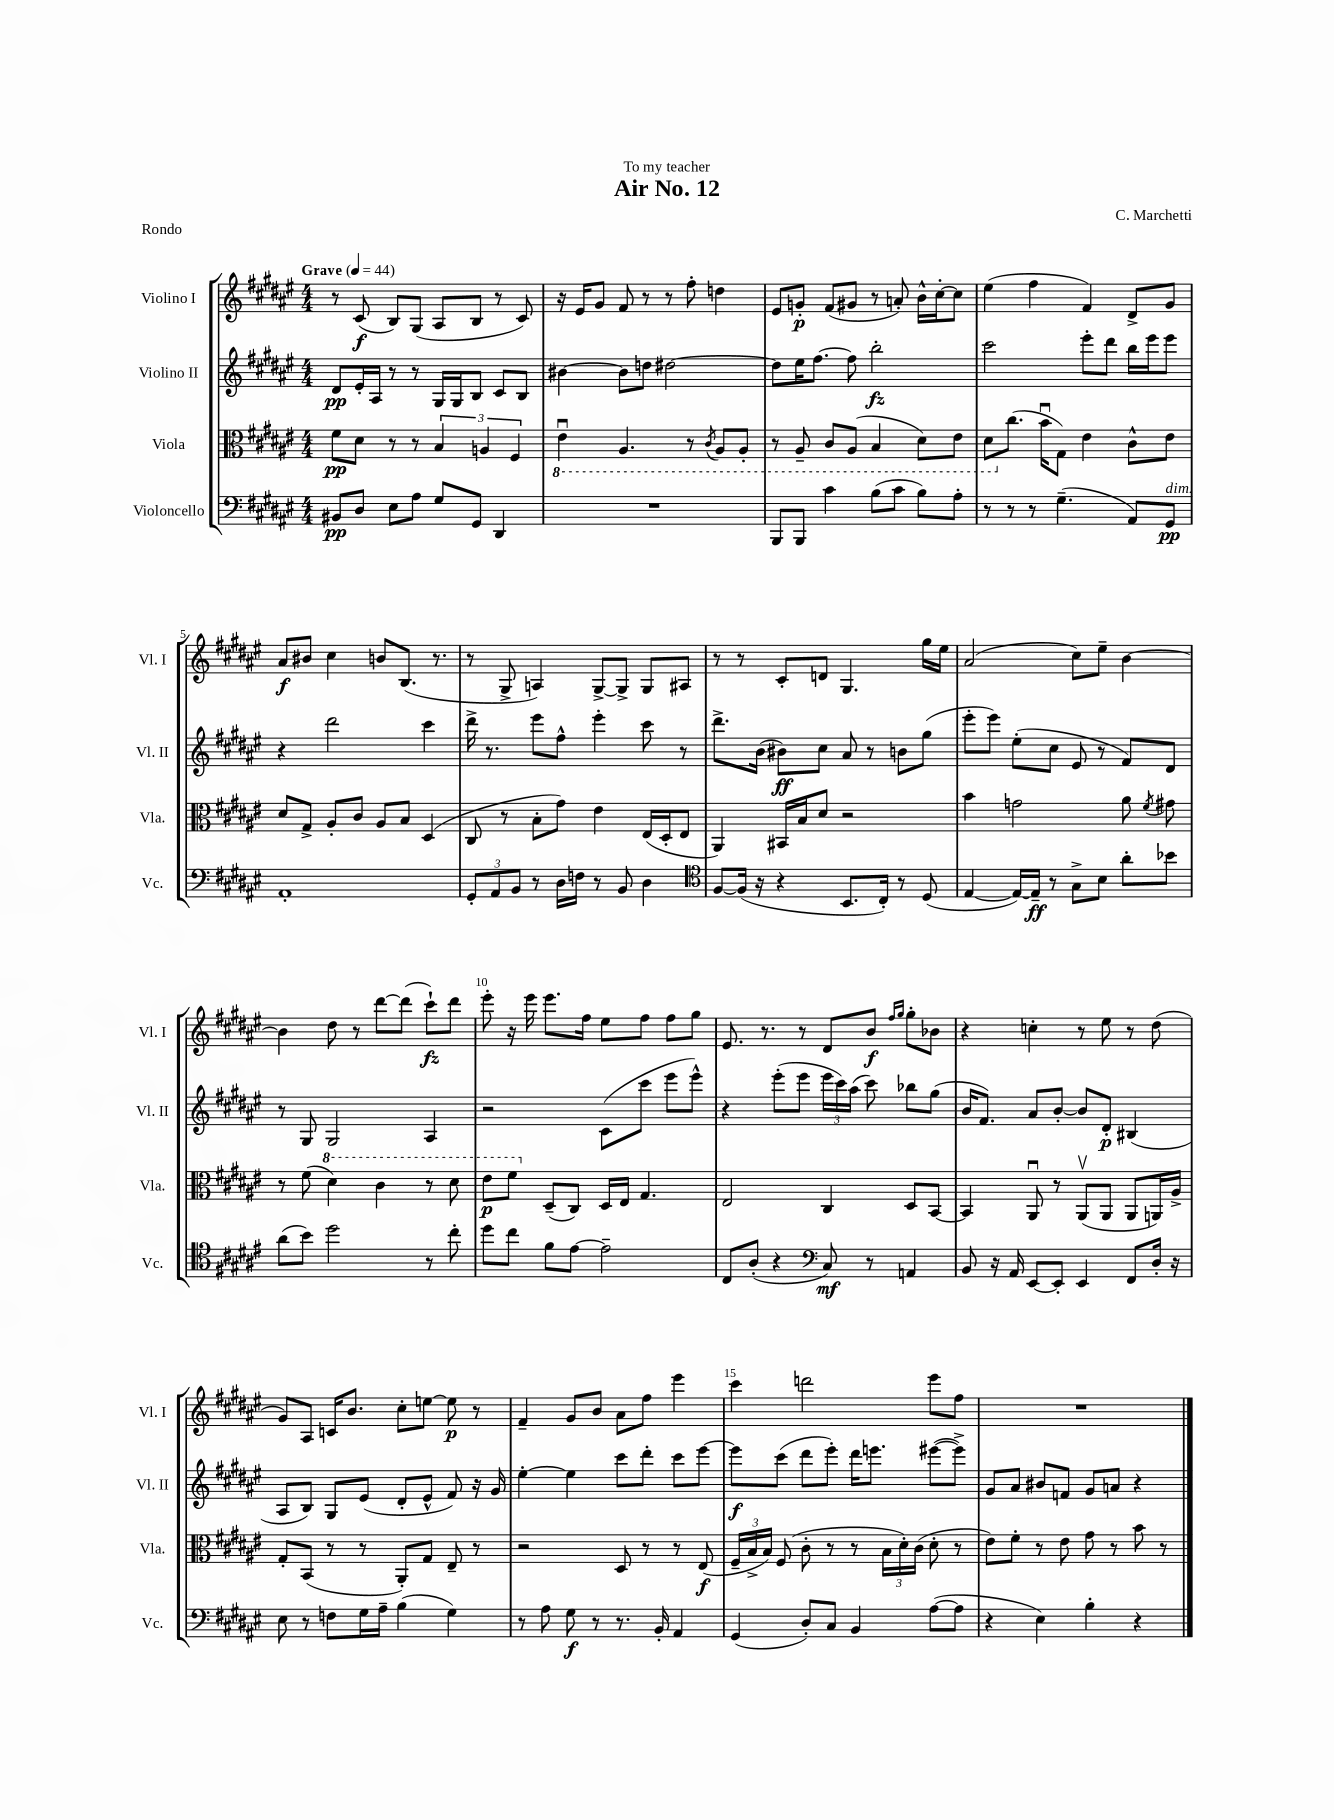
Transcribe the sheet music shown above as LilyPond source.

\header { title = "Air No. 12" composer = "C. Marchetti" dedication = "To my teacher" piece = "Rondo" }
<<
\new StaffGroup <<
\new Staff = "s0" \with { instrumentName = "Violino I" shortInstrumentName = "Vl. I" } {
    \clef treble \key fis \major \numericTimeSignature \time 4/4 \tempo "Grave" 4 = 44
    \autoBeamOff r8 cis'8\f( b8[) gis8]( ais8[ b8] r8 cis'8) |
    r16 eis'16[ gis'8] fis'8 r8 r8 fis''8-. d''4 |
    eis'8[ g'8]-.\p fis'8[( gis'8] r8 a'8-.) b'16[-^ cis''16~-. cis''8] |
    eis''4( fis''4 fis'4) dis'8[-> gis'8] |
    ais'8[\f bis'8] cis''4 b'8[ b8.]( r8. |
    r8 gis8-> a4) gis8[~-> gis8]-> gis8[ ais8] |
    r8 r8 cis'8[-. d'8] gis4. gis''16[ eis''16] |
    ais'2( cis''8[) eis''8]-- b'4~ |
    b'4 dis''8 r8 dis'''8[~ dis'''8]( cis'''8[-!\fz) dis'''8] |
    eis'''8-. r16 eis'''16 eis'''8.[ fis''16] eis''8[ fis''8] fis''8[ gis''8] |
    eis'8. r8. r8 dis'8[ b'8]\f \grace { fis''16[ gis''16] } gis''8[-. bes'8] |
    r4 c''4-. r8 eis''8 r8 dis''8( |
    gis'8[) ais8] c'16[ b'8.] cis''8[-. e''8]~ e''8\p r8 |
    fis'4-- gis'8[ b'8] ais'8[ fis''8] eis'''4 |
    cis'''4 d'''2 eis'''8[ fis''8] |
    R1 \bar "|." |
}
\new Staff = "s1" \with { instrumentName = "Violino II" shortInstrumentName = "Vl. II" } {
    \clef treble \key fis \major \numericTimeSignature \time 4/4
    \autoBeamOff dis'8[\pp eis'16-. ais16] r8 r8 gis16[ gis16 b8] cis'8[ b8] |
    bis'4~ bis'8[ d''8] dis''2~ |
    dis''8[ eis''16 fis''8.]~ fis''8 b''2-.\fz |
    cis'''2 eis'''8[-. dis'''8] b''16[ eis'''16 eis'''8] |
    r4 dis'''2 cis'''4 |
    dis'''16-> r8. eis'''8[ fis''8]-^ eis'''4-. cis'''8 r8 |
    dis'''8.[-> b'16]( bis'8[\ff) cis''8] ais'8 r8 b'8[ gis''8]( |
    eis'''8[-. eis'''8]) eis''8[-.( cis''8] eis'8 r8 fis'8[) dis'8] |
    r8 gis8 gis2 ais4 |
    r2 cis'8[( cis'''8] eis'''8[ eis'''8]-^) |
    r4 eis'''8[-.( eis'''8] \tuplet 3/2 { eis'''16[ cis'''16) ais''16]( } cis'''8) bes''8[ gis''8]( |
    b'16[ fis'8.]) ais'8[ b'8]~-. b'8[ dis'8]-.\p bis4( |
    ais8[ b8]) gis8[ eis'8]( dis'8[-. eis'8]-^ fis'8) r16 gis'16 |
    eis''4~-. eis''4 cis'''8[ dis'''8]-. cis'''8[ eis'''8]~ |
    eis'''8[\f cis'''8]( dis'''8[ eis'''8]-.) dis'''16[ e'''8.] eis'''8[~( eis'''8]->) |
    gis'8[ ais'8] bis'8[ f'8] gis'8[ a'8] r4 \bar "|." |
}
\new Staff = "s2" \with { instrumentName = "Viola" shortInstrumentName = "Vla." } {
    \clef alto \key fis \major \numericTimeSignature \time 4/4
    \autoBeamOff fis'8[\pp dis'8] r8 r8 \tuplet 3/2 { b4 a4 fis4 } |
    \ottava #-1 eis4\downbow ais,4. r8 \acciaccatura { cis8 } ais,8[ ais,8]-. |
    r8 ais,8-- cis8[ ais,8]( b,4 dis8[) eis8] |
    dis8[ \ottava #0 cis''8.]( b'16[\downbow gis8]) eis'4 cis'8[-^ eis'8] |
    dis'8[ gis8]-> ais8[-. cis'8] ais8[ b8] dis4( |
    cis8 r8 b8[-. gis'8]) eis'4 eis16[( dis16-. eis8] |
    ais,4) bis,16[ b16 dis'8] r2 |
    b'4 g'2 ais'8 \acciaccatura { fis'8 } gis'8 |
    r8 fis'8( \ottava #1 dis''4) cis''4 r8 dis''8 |
    eis''8[\p fis''8] \ottava #0 dis8[--( cis8]) dis16[ eis16] gis4. |
    eis2 cis4 dis8[ b,8]~ |
    b,4 ais,8\downbow r8 ais,8[\upbow( ais,8] ais,8[ a,16) ais16]-> |
    gis8[-. b,8]( r8 r8 ais,8[-.) gis8] eis8-- r8 |
    r2 dis8 r8 r8 eis8\f( |
    \tuplet 3/2 { fis16[-- b16-> b16]) } fis8( cis'8-. r8 r8 \tuplet 3/2 { b16[ dis'16-.) cis'16]( } dis'8-. r8 |
    eis'8[) fis'8]-. r8 eis'8 gis'8 r8 b'8 r8 \bar "|." |
}
\new Staff = "s3" \with { instrumentName = "Violoncello" shortInstrumentName = "Vc." } {
    \clef bass \key fis \major \numericTimeSignature \time 4/4
    \autoBeamOff bis,8[\pp dis8] eis8[ ais8] gis8[ gis,8] dis,4 |
    R1 |
    b,,8[ b,,8] cis'4 b8[( cis'8] b8[) ais8]-. |
    r8 r8 r8 gis4.--( ais,8[) gis,8]\pp^\markup { \italic "dim." } |
    ais,1-. |
    \tuplet 3/2 { gis,8[-. ais,8 b,8] } r8 dis16[ f16] r8 b,8 dis4 |
    \clef tenor fis8[~ fis16]( r16 r4 b,8.[ cis16]-.) r8 dis8( |
    eis4~ eis16[~) eis16]--\ff r8 gis8[-> b8] ais'8[-. bes'8] |
    ais'8[( b'8]) dis''2 r8 cis''8-. |
    dis''8[ cis''8] fis'8[ eis'8]~ eis'2-- |
    cis8[ ais8]-.( r4 \clef bass cis8\mf) r8 a,4 |
    b,8 r16 ais,16 eis,8[~ eis,8]-. eis,4 fis,8[ dis16]-. r16 |
    eis8 r8 f8[ gis16 ais16]-- b4( gis4) |
    r8 ais8 gis8\f r8 r8. b,16-. ais,4 |
    gis,4( dis8[-.) cis8] b,4 ais8[~( ais8] |
    r4 eis4) b4-. r4 \bar "|." |
}
>>
>>
\layout { \context { \Score \override BarNumber.break-visibility = ##(#f #t #t) barNumberVisibility = #(every-nth-bar-number-visible 5) } }
